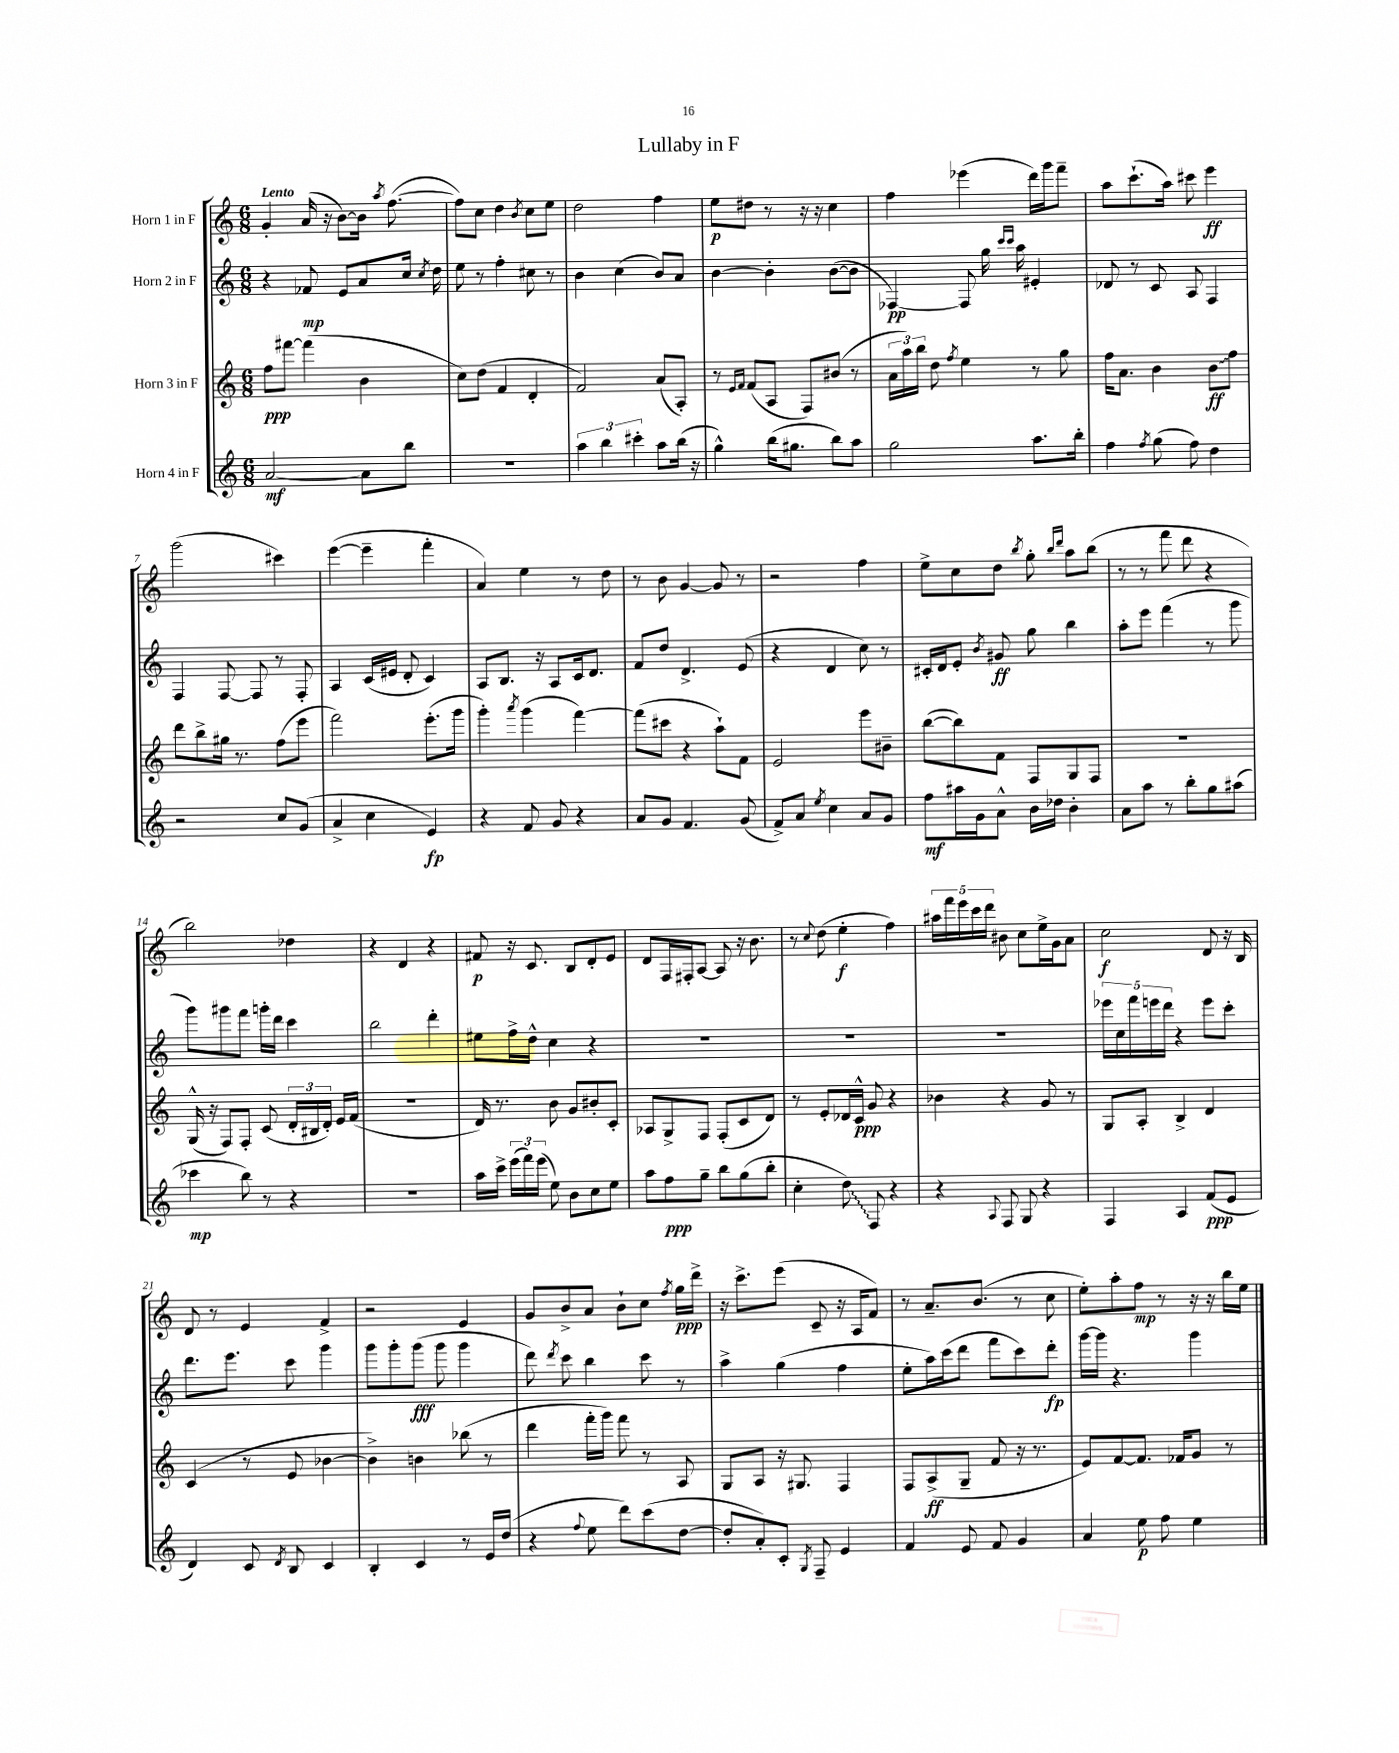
\header { title = "Lullaby in F" }
<<
\new StaffGroup <<
\new Staff = "s0" \with { instrumentName = "Horn 1 in F" } {
    \clef treble \key c \major \numericTimeSignature \time 6/8 \tempo "Lento"
    \autoBeamOff g'4-. a'16( r16 b'8[~) b'16] \acciaccatura { a''8 } f''8.~( |
    f''8[) c''8] d''4 \acciaccatura { b'8 } c''8[ e''8] |
    d''2 f''4 |
    e''8[\p dis''8] r8 r16 r16 c''4 |
    f''4 ees'''4( d'''16[) g'''16 f'''8]-- |
    a''8[ c'''8.-!( a''16]) cis'''8 e'''4\ff |
    g'''2( cis'''4) |
    e'''4~( e'''4-- f'''4-. |
    a'4) e''4 r8 d''8 |
    r8 b'8 g'4~ g'8 r8 |
    r2 f''4 |
    e''8[-> c''8 d''8] \acciaccatura { b''8 } g''8-. \grace { b''16[ d'''16] } a''8[ b''8]( |
    r8 r8 f'''8 d'''8 r4 |
    b''2) des''4 |
    r4 d'4 r4 |
    fis'8\p r16 c'8. b8[ d'8-. e'8] |
    d'8[ f16 fis16-. a8]~ a8 r16 b'8. |
    r8 \appoggiatura { c''8 } d''8( e''4-.\f f''4) |
    \tuplet 5/4 { ais''16[ f'''16 e'''16 c'''16 d'''16] } bis'8 c''8[ e''16-> g'16 a'8] |
    c''2\f d'8 r16 b16 |
    d'8 r8 e'4 f'4-> |
    r2 e'4 |
    g'8[ b'8-> a'8] b'8[-! c''8] \acciaccatura { f''8 } g''16[\ppp d'''16]-> |
    r16 c'''8.[-> e'''8]( c'8-- r16 a16[ f'8]) |
    r8 a'8.[-- b'8.]( r8 c''8 |
    e''8[-.) a''8-. f''8]\mp r8 r16 r16 b''16[ e''16] \bar "|." |
}
\new Staff = "s1" \with { instrumentName = "Horn 2 in F" } {
    \clef treble \key c \major \numericTimeSignature \time 6/8
    \autoBeamOff r4 fes'8\mp e'8[ a'8 c''16] \acciaccatura { c''8 } d''16 |
    e''8 r8 f''4-. cis''8 r8 |
    b'4 c''4( b'8[) a'8] |
    b'4~ b'4-. b'8[~( b'8] |
    fes4~\pp) fes8 g''16 \grace { c'''16[ c'''16] } a''16 eis'4-. |
    des'8 r8 c'8 a8 f4 |
    f4 f8~ f8 r8 f8-. |
    a4 c'16[( eis'16] d'8-. c'4) |
    a8[ b8.] r16 a8[ c'16 d'8.] |
    f'8[ d''8] d'4.-> e'8( |
    r4 d'4 c''8) r8 |
    cis'16[-. d'16 e'8]-. \acciaccatura { b'8 } gis'8\ff g''8 b''4 |
    a''8[-. e'''8] f'''4( r8 g'''8 |
    g'''8[) gis'''8 f'''8] g'''16[-. d'''16] c'''4 |
    b''2 d'''4-. |
    eis''8[ f''16-> d''16]-^ c''4 r4 |
    R2. |
    R2. |
    R2. |
    \tuplet 5/4 { ees'''16[ c''16 f'''16 e'''16 d'''16] } r4 e'''8[ c'''8]-. |
    d'''8.[ e'''8.] c'''8 g'''4 |
    g'''8[ g'''8-. g'''8]\fff( g'''8 g'''4 |
    d'''8) \acciaccatura { d'''8 } c'''8 b''4 c'''8 r8 |
    a''4-> g''4( f''4 |
    e''8[-. a''16) c'''16( d'''8] f'''8[ c'''8) d'''8]-.\fp |
    g'''16[~ g'''16] r4. g'''4 \bar "|." |
}
\new Staff = "s2" \with { instrumentName = "Horn 3 in F" } {
    \clef treble \key c \major \numericTimeSignature \time 6/8
    \autoBeamOff f''8[\ppp fis'''8]~ fis'''4( b'4 |
    c''8[) d''8]( f'4 d'4-. |
    f'2) a'8[( a8]-.) |
    r8 \grace { e'16[ f'16] } f'8[( a8] f8[) bis'8]( r8 |
    \tuplet 3/2 { a'16[ a''16) b''16] } d''8 \acciaccatura { f''8 } e''4 r8 g''8 |
    f''16[ a'8.] b'4 \once \override Glissando.style = #'zigzag b'8[\glissando\ff f''8] |
    d'''8[ b''8-> gis''16] r8. f''8[( e'''8] |
    f'''2) e'''8.[-.( g'''16] |
    g'''4-.) \acciaccatura { a'''8 } g'''4( f'''4~) |
    f'''8[( cis'''8] r4 a''8[-!) f'8] |
    e'2 e'''8[ bis'8]-- |
    b''8[~( b''8) f'8] f8[ g8 f8] |
    R2. |
    g16-^( r16 f8[) f8]-. c'8( \tuplet 3/2 { d'16[-. bis16 d'16]-.) } e'16[ f'16]( |
    R2. |
    d'16) r8. b'8 g'8[ bis'8-. c'8]-. |
    aes8[ g8-> f8] f8[-.( c'8 d'8]) |
    r8 e'8[-. des'16 c'16]-^\ppp g'8 r4 |
    bes'4 r4 g'8 r8 |
    g8[ a8]-. b4-> d'4 |
    c'4( r8 e'8 bes'4~ |
    bes'4->) b'4 bes''8( r8 |
    d'''4 f'''16[-. g'''16]) f'''8 r8 a8 |
    g8[ a8] r16 gis8. f4 |
    f8[ a8->\ff( g8]-- f'8 r16 r8. |
    e'8[) f'8~ f'8.] fes'16[ g'8] r8 \bar "|." |
}
\new Staff = "s3" \with { instrumentName = "Horn 4 in F" } {
    \clef treble \key c \major \numericTimeSignature \time 6/8
    \autoBeamOff a'2~\mf a'8[ b''8] |
    R2. |
    \tuplet 3/2 { a''4 b''4 cis'''4-. } a''8[ b''16]( r16 |
    g''4-^) b''16[( gis''8.] b''8[) a''8] |
    g''2 a''8.[ b''16]-. |
    f''4 \acciaccatura { f''8 } g''8( f''8) d''4 |
    r2 c''8[ g'8]( |
    a'4-> c''4 e'4\fp) |
    r4 f'8 g'8 r4 |
    a'8[ g'8] f'4. g'8( |
    f'8[->) a'8] \acciaccatura { e''8 } c''4 a'8[ g'8] |
    f''8[\mf ais''16 g'16 a'8]-^ b'16[ des''16] b'4-. |
    a'8[ a''8] r8 b''8[-. g''8 ais''8]( |
    ces'''4\mp b''8) r8 r4 |
    R2. |
    a''16[ c'''16]-> \tuplet 3/2 { e'''16[( f'''16) e'''16]( } e''8) b'8[ c''8 e''8] |
    a''8[ f''8\ppp g''8]-- b''8[ g''8( b''8]-. |
    c''4-. \once \override Glissando.style = #'zigzag d''8\glissando) f8 r4 |
    r4 \appoggiatura { a8 } f8 g8 r4 |
    f4 a4 f'8[\ppp( e'8] |
    d'4) c'8 \acciaccatura { d'8 } b8 c'4 |
    b4-. c'4 r8 e'16[ d''16]( |
    r4 \appoggiatura { f''8 } e''8 d'''8[) c'''8( d''8]~ |
    d''8[-. a'8-.) c'8]-. \acciaccatura { g8 } f8-- e'4 |
    f'4 e'8 f'8 g'4 |
    a'4 e''8\p f''8 e''4 \bar "|." |
}
>>
>>
